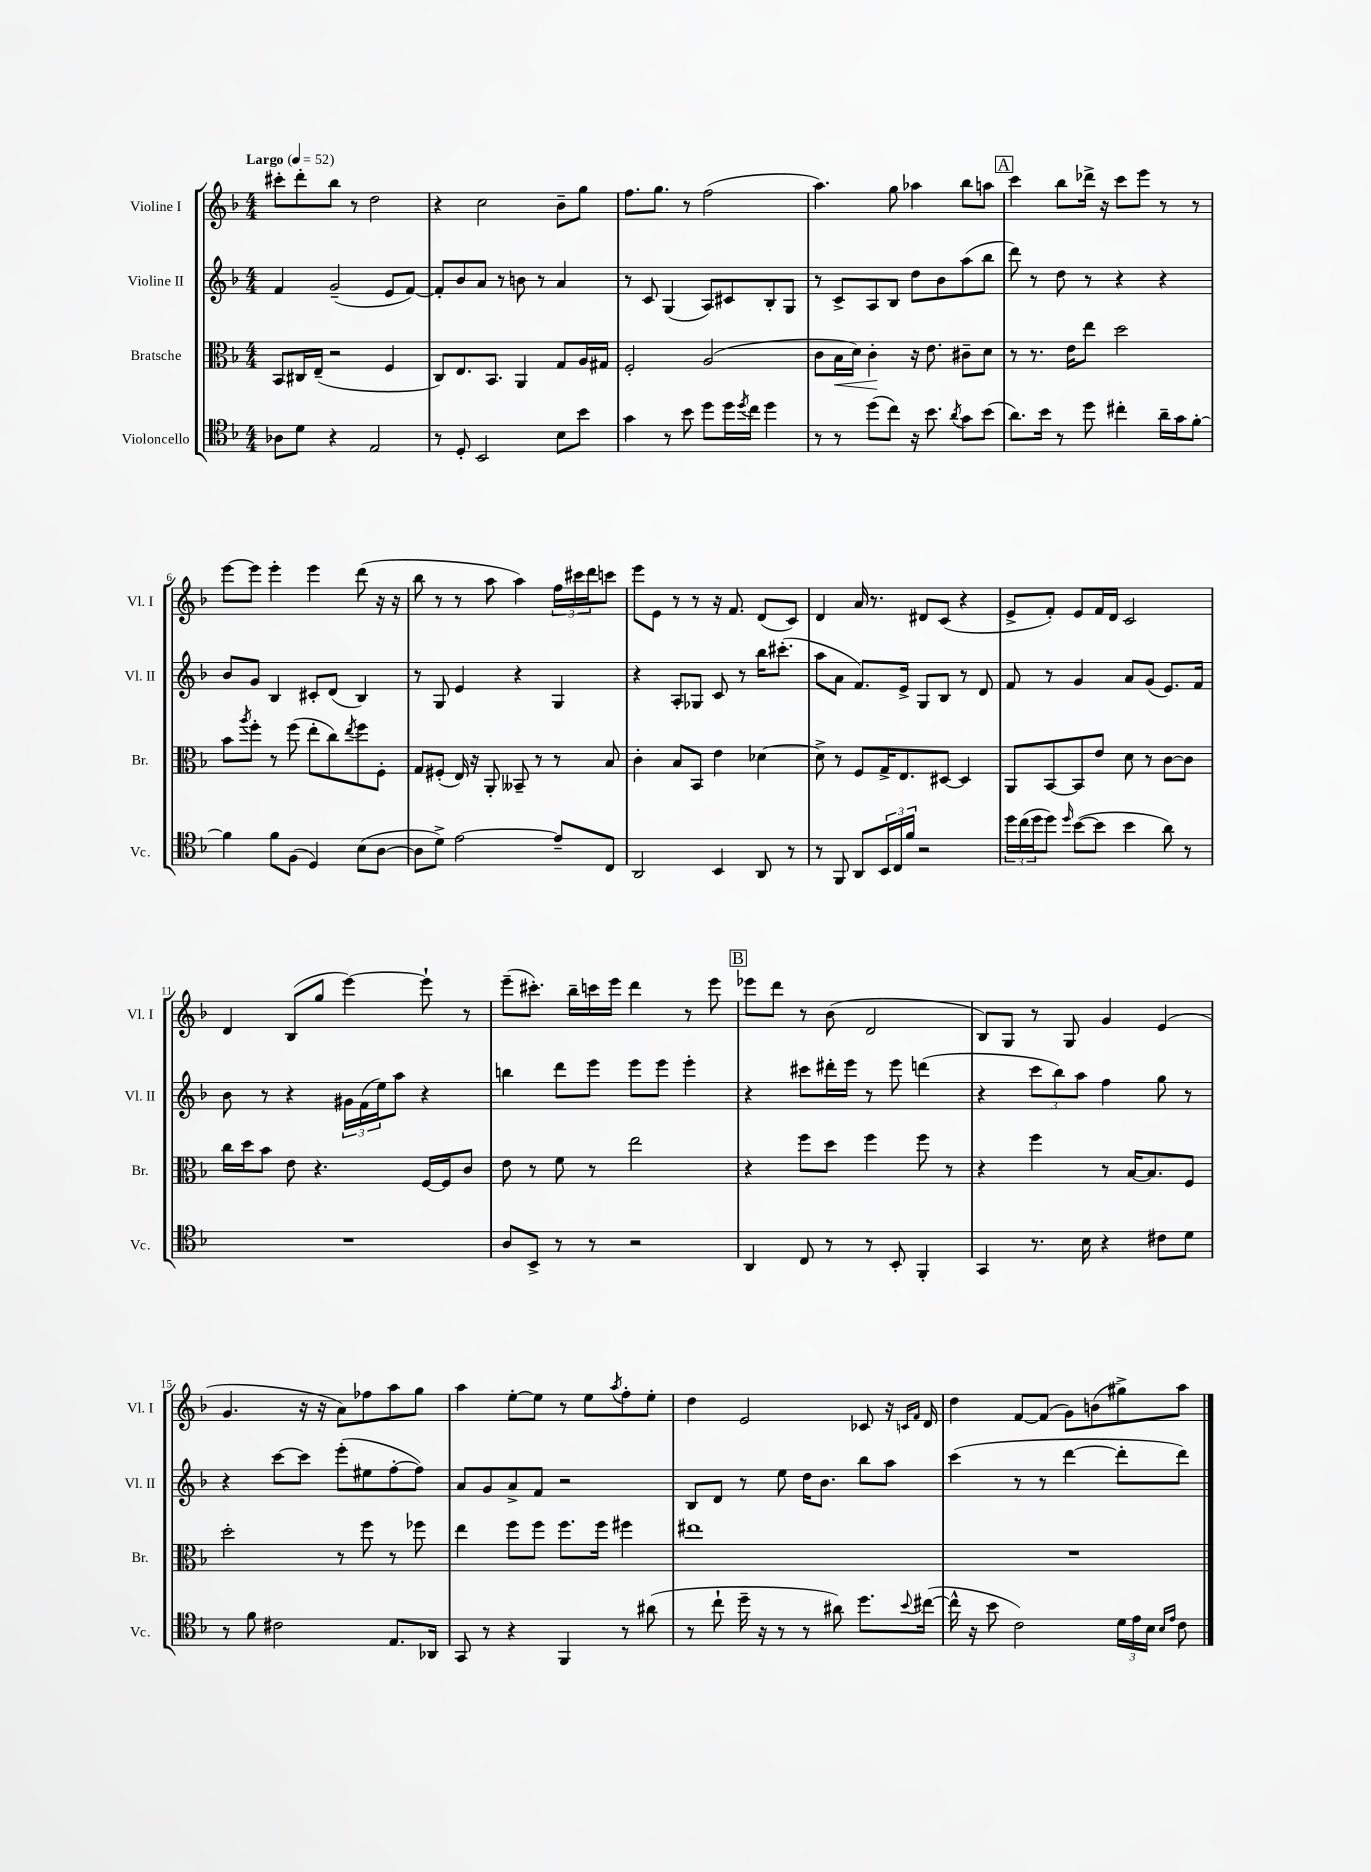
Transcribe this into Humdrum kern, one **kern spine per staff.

**kern	**kern	**kern	**kern
*staff4	*staff3	*staff2	*staff1
*clefC4	*clefC3	*clefG2	*clefG2
*k[b-]	*k[b-]	*k[b-]	*k[b-]
*M4/4	*M4/4	*M4/4	*M4/4
*MM52	*MM52	*MM52	*MM52
8A-	8BB-	4f	8ccc#'
8d	16C#	.	8ddd'
.	(16E~	.	.
4r	2r	(2g~	8bb-
.	.	.	8r
2E	.	.	2dd
.	4F	8e	.
.	.	[8f)	.
=	=	=	=
8r	8C)	8f']	4r
8D'	8.E	8b-	.
2BB-	.	8a	2cc
.	8.BB-	.	.
.	.	8r	.
.	4AA	8b	.
.	.	8r	.
8B-	8G	4a	8b-~
8b-	16A	.	8gg
.	16G#	.	.
=	=	=	=
4g	2F'	8r	8.ff
.	.	8c	.
.	.	.	8.gg
8r	.	(4G	.
8b-	.	.	8r
8dd	(2A	8A)	(2ff
16dd	.	8c#	.
8qdd	.	.	.
16cc	.	.	.
4dd	.	8B-'	.
.	.	8G	.
=	=	=	=
8r	8c	8r	4.aa)
8r	16B-	8c^	.
.	16d)	.	.
(8dd	4c'	8A	.
8cc)	.	8B-	8gg
16r	16r	8dd	4aa-
8.b-	8.e	.	.
.	.	8b-	.
8qa	.	.	.
8g	8c#~	(8aa	8bb-
(8b-	8d	8bb-	8aa
=	=	=	=
8.a)	8r	8ddd)	4ccc
.	8.r	8r	.
16b-	.	.	.
8r	.	8dd	8bb-
.	16e	.	.
8dd	8ee	8r	16ddd-^
.	.	.	16r
4cc#'	2dd	4r	8ccc
.	.	.	8eee
16a~	.	4r	8r
16g	.	.	.
[8f'	.	.	8r
=	=	=	=
4f]	8b-	8b-	[8eee
.	8qaa	.	.
.	8ff'	8g	8eee]
8f	8r	4B-	4eee'
(8F	(8ff	.	.
4D)	8ee'	8c#'	4eee
.	8cc)	(8d	.
.	8qee	.	.
(8B-	8ff	4B-)	(8ddd
[8A	8F'	.	16r
.	.	.	16r
=	=	=	=
8A]	8G	8r	8bb-
8d^)	(8F#'	8G	8r
[2e	16E)	4e	8r
.	16r	.	.
.	8AA'	.	8aa
.	8BB--~	4r	4aa)
.	8r	.	.
8e~]	8r	4G	24ff
.	.	.	24ccc#
.	.	.	24ddd
8C	8B-	.	8ccc
=	=	=	=
2AA	4c'	4r	8eee
.	.	.	8e
.	8B-	8A'	8r
.	8BB-	8G-	8r
4BB-	4e	8c	16r
.	.	.	8.f
.	.	8r	.
8AA	[4d-	16bb-	(8d
.	.	(8.ccc#'	.
8r	.	.	8c)
=	=	=	=
8r	8d-^]	8aa	4d
8FF	8r	8a	.
8AA	8F	8.f)	16a
.	.	.	8.r
24BB-	16G^	.	.
24C	.	.	.
.	8.E	16e^	.
24f	.	.	.
2r	.	8G	8d#
.	[8D#	8B-	(8c
.	4D#]	8r	4r
.	.	8d	.
=	=	=	=
24dd	8AA	8f	8e^
(24cc	.	.	.
24dd	.	.	.
8dd)	[8BB-	8r	8f')
16qqdd	.	.	.
([8b-	8BB-]	4g	8e
8b-]	8e	.	16f
.	.	.	16d
4b-	8d	8a	2c
.	8r	(8g	.
8a)	[8c	8.e)	.
8r	8c]	.	.
.	.	16f	.
=	=	=	=
1r	16cc	8b-	4d
.	16dd	.	.
.	8b-	8r	.
.	8e	4r	(8B-
.	4.r	.	8gg
.	.	24g#	[4eee)
.	.	(24f	.
.	.	24ee)	.
.	.	8aa	.
.	[16F	4r	8eee`]
.	16F]	.	.
.	8c	.	8r
=	=	=	=
8A	8e	4bb	(8eee~
8BB-^	8r	.	8.ccc#')
8r	8f	8ddd	.
.	.	.	16bb-~
8r	8r	8eee	16ccc
.	.	.	16eee
2r	2ee	8eee	4ddd
.	.	8eee	.
.	.	4eee'	8r
.	.	.	8eee
=	=	=	=
4AA	4r	4r	8eee-
.	.	.	8ddd
8C	8ff	8ccc#	8r
8r	8dd	16ddd#'	(8b-
.	.	16eee	.
8r	4ff	8r	2d
8BB-'	.	8eee	.
4FF'	8ff	(4ddd	.
.	8r	.	.
=	=	=	=
4GG	4r	4r	8B-)
.	.	.	8G
8.r	4ff	12ccc	8r
.	.	12bb-)	.
.	.	.	8G
.	.	12aa	.
16B-	.	.	.
4r	8r	4ff	4g
.	[16B-	.	.
.	8.B-]	.	.
8c#	.	8gg	(4e
8d	8F	8r	.
=	=	=	=
8r	2dd'	4r	4.g
8f	.	.	.
2c#	.	[8ccc	.
.	.	8ccc]	16r
.	.	.	16r
.	8r	(8eee'	8a)
.	8ff	8ee#	8ff-
8.E	8r	[8ff'	8aa
.	8ff-	8ff])	8gg
16AA-	.	.	.
=	=	=	=
8GG	4ee	8a	4aa
8r	.	8g	.
4r	8ff	8a^	[8ee'
.	8ff	8f	8ee]
4FF	8.ff	2r	8r
.	.	.	8ee
.	16ff	.	.
.	.	.	8qaa
8r	4ff#	.	8ff'
(8a#	.	.	8ee'
=	=	=	=
8r	1ee#	8B-	4dd
8cc`	.	8d	.
16dd~	.	8r	2e
16r	.	.	.
8r	.	8ee	.
8r	.	16dd	.
.	.	8.b-	.
8a#)	.	.	.
8.dd	.	8bb-	8c-
.	.	8aa	16r
.	.	.	16qqc
8qqb-	.	.	16qqf
([16cc#	.	.	16d
=	=	=	=
16cc#^^]	1r	(4ccc	4dd
16r	.	.	.
8b-	.	.	.
2c)	.	8r	[8f
.	.	8r	(8f]
.	.	[4ddd	8g)
.	.	.	(8b
24d	.	8ddd']	8gg#^)
24e	.	.	.
24B-	.	.	.
16qqB-	.	.	.
16qqe	.	.	.
8c	.	8ddd)	8aa
==	==	==	==
*-	*-	*-	*-
